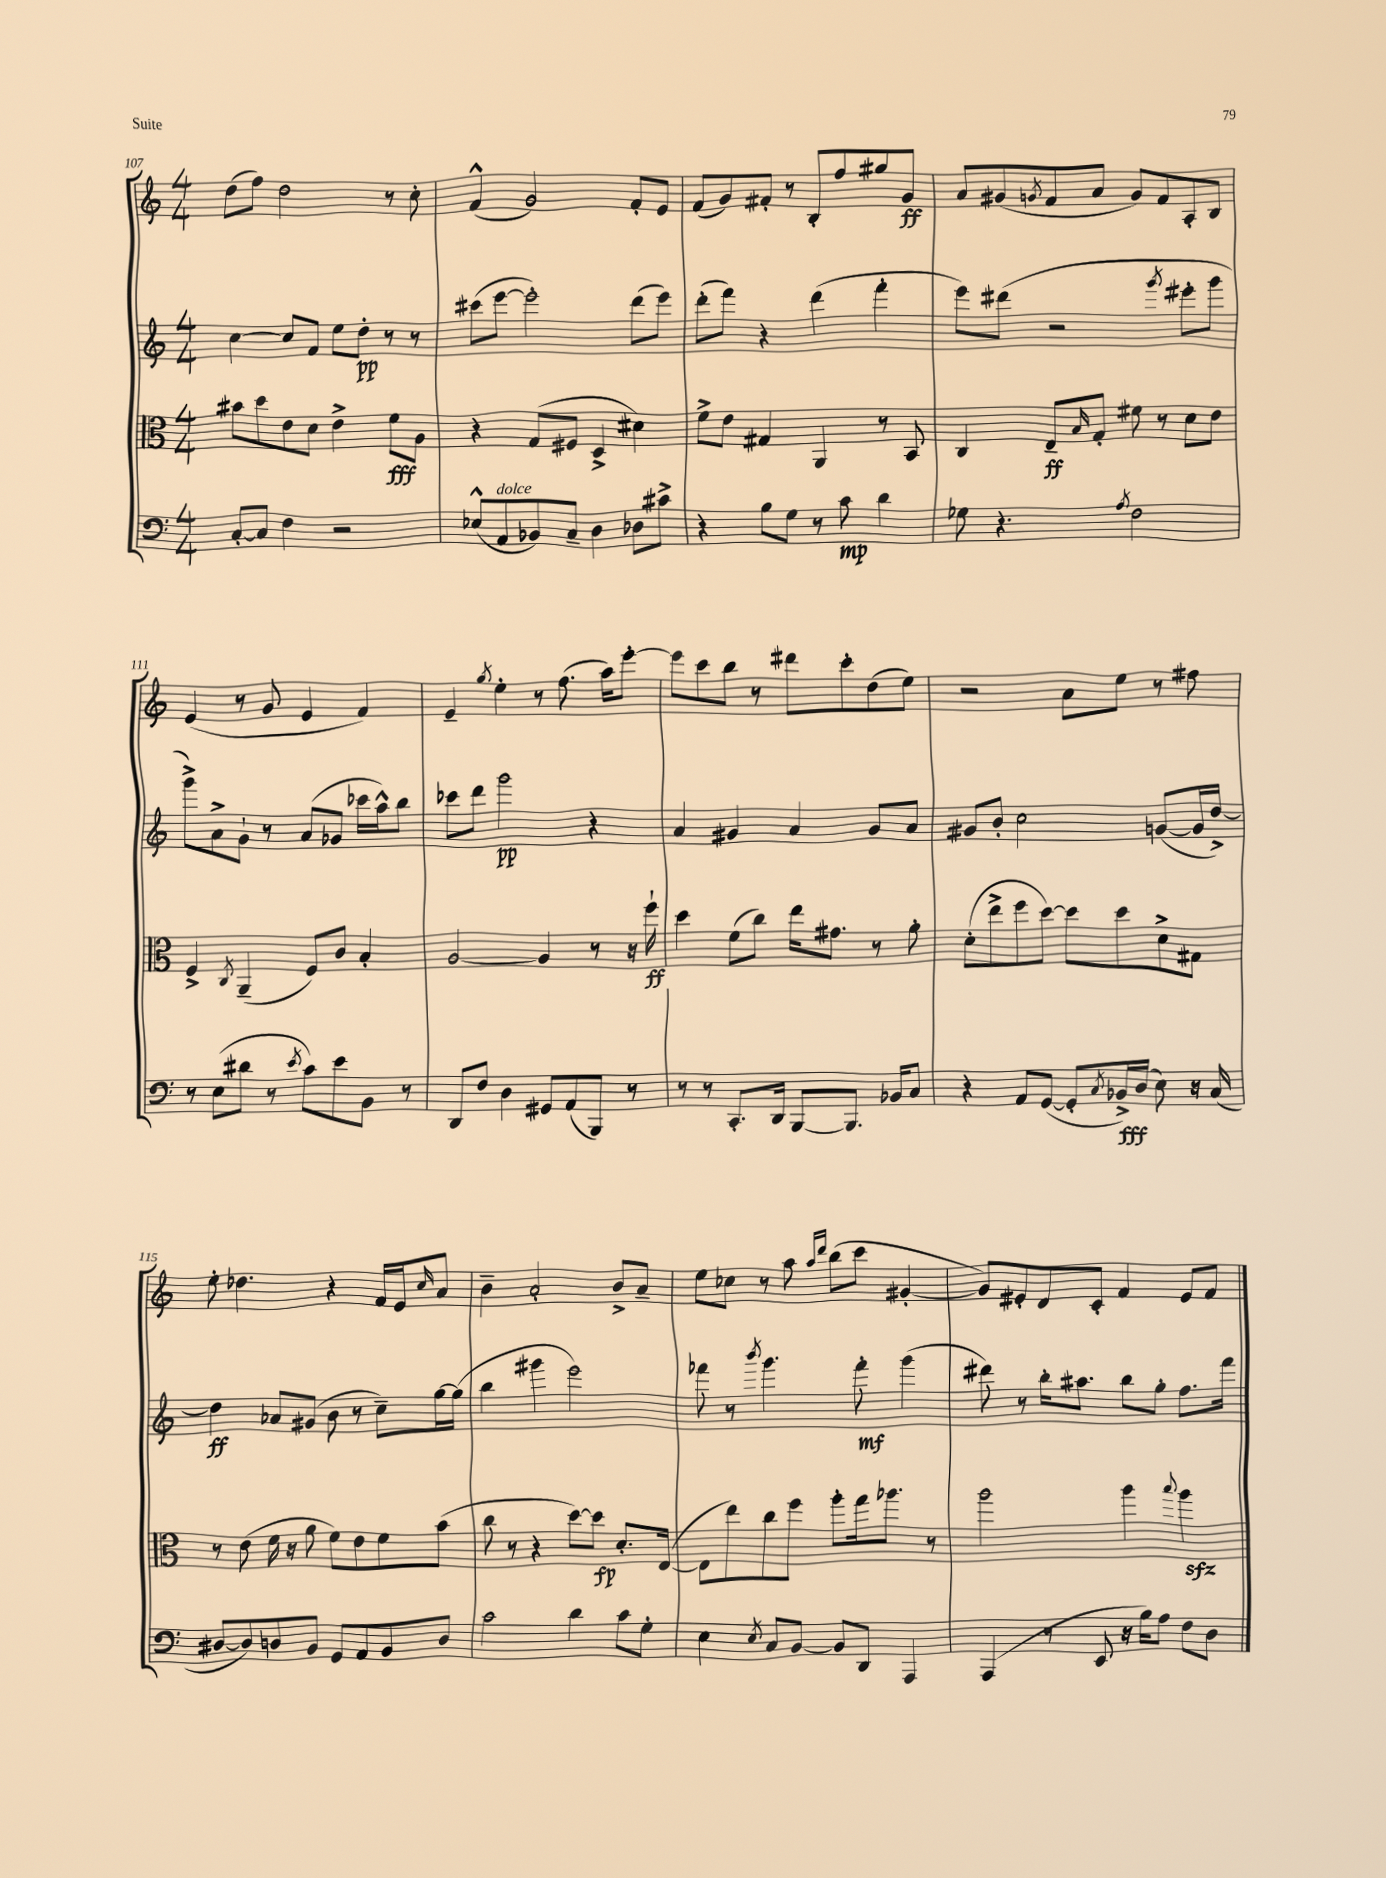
<<
\new StaffGroup <<
\new Staff = "s0" {
    \clef treble \key c \major \numericTimeSignature \time 4/4
    d''8( f''8) d''2 r8 c''8-. |
    f'4-^( g'2) f'8-. e'8 |
    f'8( g'8) fis'8-. r8 b8-. f''8 gis''8 g'8\ff |
    a'8 gis'8( \acciaccatura { g'8 } f'8 a'8 g'8) f'8 a8-. b8 |
    e'4( r8 g'8 e'4 f'4) |
    e'4-- \acciaccatura { g''8 } e''4-. r8 f''8.( a''16) e'''8~-. |
    e'''8 c'''8 b''8 r8 dis'''8 c'''8-. d''8( e''8) |
    r2 a'8 e''8 r8 fis''8 |
    e''8-. des''4. r4 f'16 e'16 \grace { c''16 } a'8 |
    b'4-- a'2-. b'8-> a'8-- |
    e''8 ces''8 r8 a''8 \grace { a''16 d'''16 } b''8( c'''8 gis'4~-. |
    gis'8) eis'8-. d'8 c'8-. f'4 eis'8 f'8 \bar "|." |
}
\new Staff = "s1" {
    \clef treble \key c \major \numericTimeSignature \time 4/4
    c''4~ c''8 f'8 e''8 d''8-.\pp r8 r8 |
    cis'''8( e'''8~ e'''2-.) d'''8( e'''8) |
    d'''8-.( f'''8) r4 d'''4( f'''4-. |
    e'''8) dis'''8( r2 \acciaccatura { g'''8 } eis'''8-. g'''8 |
    g'''8->) a'8-> g'8-! r8 a'8( ges'8 ces'''16 a''16-^) b''8 |
    ces'''8 d'''8 g'''2\pp r4 |
    a'4 gis'4 a'4 gis'8 a'8 |
    gis'8 b'8-. c''2 g'8~( g'16 d''16~->) |
    d''4\ff aes'8 gis'8( b'8 r8 c''8--) g''16~ g''16( |
    b''4 gis'''4 e'''2) |
    fes'''8 r8 \acciaccatura { b'''8 } g'''4. fes'''8-.\mf g'''4( |
    dis'''8) r8 b''16-. ais''8. b''8 g''8-. f''8. f'''16 \bar "|." |
}
\new Staff = "s2" {
    \clef alto \key c \major \numericTimeSignature \time 4/4
    bis'8 d''8 e'8 d'8 e'4-> f'8\fff a8 |
    r4 g8( fis8 d4-> dis'4) |
    f'8-> e'8 gis4 a,4 r8 b,8 |
    c4 e8--\ff \grace { b16 } g8-. fis'8 r8 d'8 e'8 |
    f4-> \acciaccatura { c8 } a,4--( f8) c'8 b4-. |
    a2~ a4 r8 r16 f''16-!\ff |
    d''4 f'8( c''8) e''16 gis'8. r8 a'8-. |
    d'8-.( e''8-> f''8 d''8~) d''8 d''8 d'8-> gis8 |
    r8 e'8( f'16 r16 a'8 f'8) e'8 f'8 b'8( |
    c''8 r8 r4 d''8~) d''8\fp d'8.-. e16~( |
    e8 e''8) c''8 f''8 a''8-. g''16 aes''8. r8 |
    a''2 a''4 \appoggiatura { b''8 } a''4\sfz \bar "|." |
}
\new Staff = "s3" {
    \clef bass \key c \major \numericTimeSignature \time 4/4
    c8~-. c8 f4 r2 |
    ees8-^( a,8^\markup { \italic "dolce" } bes,8) c8-- d4 des8 cis'8-> |
    r4 b8 g8 r8 c'8\mp d'4 |
    ges8 r4. \acciaccatura { a8 } f2 |
    r8 e8( dis'8 r8 \acciaccatura { e'8 } c'8) e'8 b,8 r8 |
    d,8 f8 d4 gis,8 a,8( b,,8) r8 |
    r8 r8 c,8.-. d,16 b,,8~ b,,8. bes,16 c8 |
    r4 a,8 g,8~( g,8-. \acciaccatura { c8 } bes,16->\fff) d16( e8) r16 c16( |
    dis8~ dis8) d8 b,8 g,8 a,8 b,8 d8 |
    c'2 d'4 c'8 g8-. |
    e4 \acciaccatura { e8 } c8 b,8~ b,8 d,8 a,,4 |
    a,,4( r8 e,8 r16 b16) a8 f8 d8 \bar "|." |
}
>>
>>
\layout { \context { \Score currentBarNumber = #107 } }
